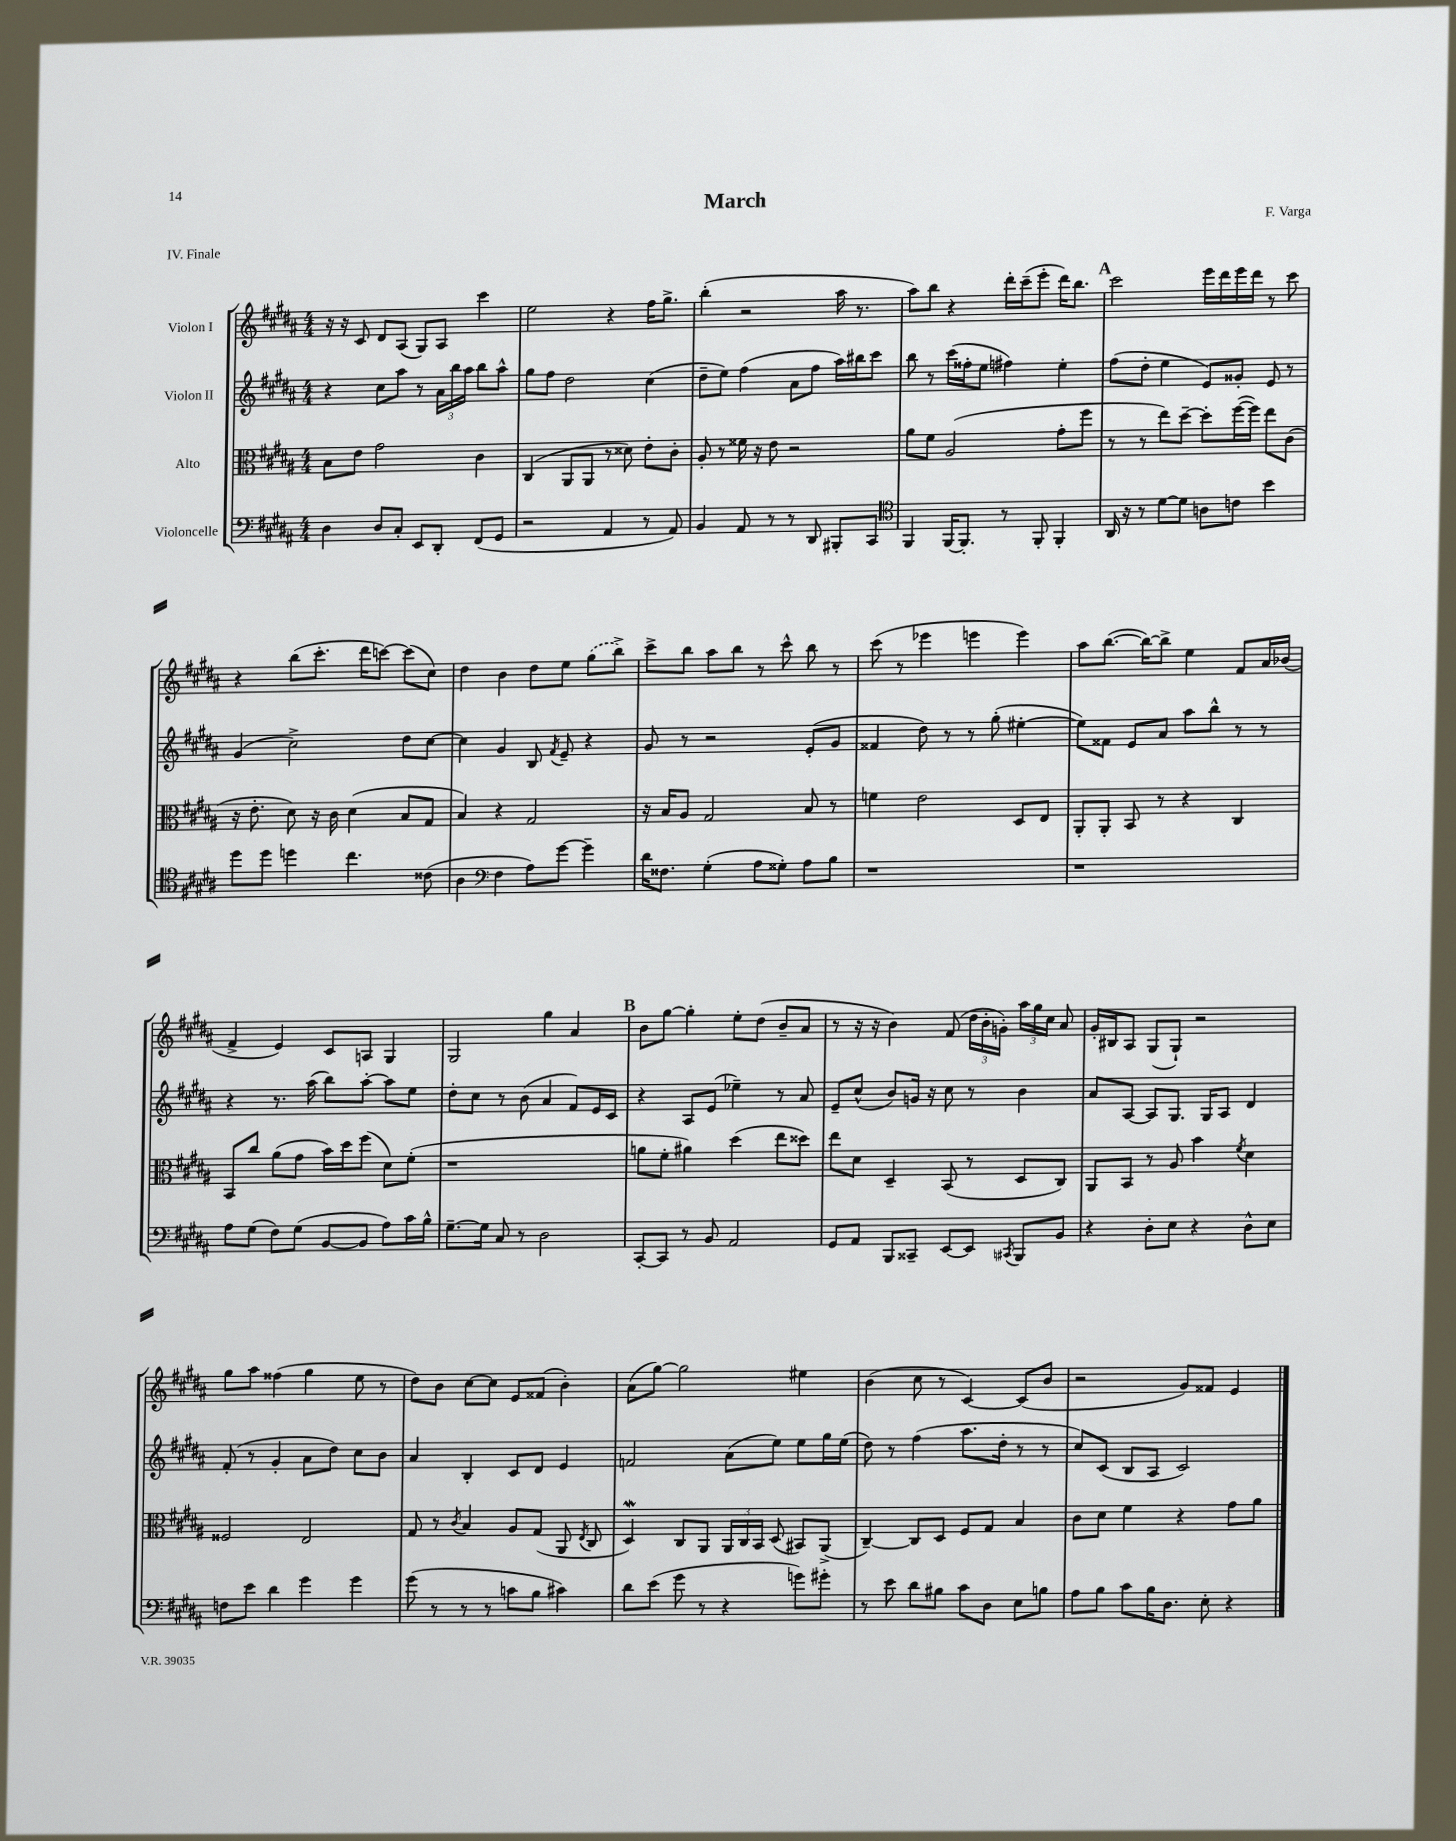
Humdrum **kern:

**kern	**kern	**kern	**kern
*staff4	*staff3	*staff2	*staff1
*clefF4	*clefC3	*clefG2	*clefG2
*k[f#c#g#d#a#]	*k[f#c#g#d#a#]	*k[f#c#g#d#a#]	*k[f#c#g#d#a#]
*M4/4	*M4/4	*M4/4	*M4/4
4D#	8B	4r	16r
.	.	.	16r
.	8e	.	8c#
8D#	2g#	8cc#	8d#
8C#'	.	8aa#	(8A#
8EE	.	8r	8G#)
8DD#'	.	24a#	8A#
.	.	24bb	.
.	.	24aa#	.
(8FF#	4c#	8bb	4ccc#
8GG#	.	8aa#^^	.
=	=	=	=
2r	(4C#	8gg#	2ee
.	.	8ff#	.
.	8AA#	2dd#	.
.	8AA#	.	.
4AA#	8r	.	4r
.	8d##)	.	.
8r	8e'	(4cc#	16ff#
.	.	.	8.gg#^
8AA#)	8c#'	.	.
=	=	=	=
4BB	8A#'	8dd#~	(4bb'
.	8r	8ee)	.
8AA#	16f##	(4ff#	2r
.	16r	.	.
8r	8e	.	.
8r	2r	8a#	.
8DD#	.	8ff#	.
8BBB#'	.	16aa#)	16aa#
.	.	16bb#	8.r
8CC#	.	8ccc#	.
=	=	=	=
*clefC4	*	*	*
4FF#	8a#	8bb	8aa#)
.	8f#	8r	8bb
[16FF#	(2A#	(16ccc#	4r
8.FF#']	.	16ff##'	.
.	.	8ee	.
8r	.	4ff#)	16ddd#'
.	.	.	(16ccc#~
8FF#'	.	.	8eee'
4FF#'	8g#'	4ee'	16ddd#)
.	.	.	8.bb
.	8ff#	.	.
=	=	=	=
16AA#	8r	(8ff#	2ccc#
16r	.	.	.
8r	8r	8dd#'	.
[8d#	8ee)	4ee	.
8d#]	[8dd#~	.	.
8A	8dd#']	8e)	16eee
.	.	.	16ddd#
8c	([16ff#	8g##'	16eee
.	16ff#])	.	16ddd#
4b	8ee	8e	8r
.	(8c#	8r	8ccc#
=	=	=	=
8dd#	16r	(4g#	4r
.	8.e'	.	.
8dd#	.	.	.
4dd	8d#)	2cc#^)	(8bb
.	16r	.	8.ccc#'
.	16c#	.	.
4.cc#	(4d#	.	.
.	.	.	16ddd#
.	.	.	[8ccc)
.	8B	8dd#	(8ccc]
(8c##	8G#	[8cc#	8cc#)
=	=	=	=
4A#	4B)	4cc#]	4dd#
*clefF4	*	*	*
4F#	4r	4g#	4b
8A#)	2G#	8B	8dd#
.	.	8qf#	.
[8g#	.	8e~	8ee
4g#~]	.	4r	(8gg#
.	.	.	8bb^)
=	=	=	=
16d#	16r	8g#	8ccc#^
8.F##	16B	.	.
.	8A#	8r	8bb
(4G#'	2G#	2r	8aa#
.	.	.	8bb
8A#	.	.	8r
8G##')	.	.	8ccc#^^
8A#	8B	(8e'	8bb
8B	8r	8g#	8r
=	=	=	=
1r	4f	4f##	(8ccc#
.	.	.	8r
.	2e	8dd#)	4eee-
.	.	8r	.
.	.	8r	4eee
.	.	(8gg#'	.
.	8D#	[4ee#'	4eee)
.	8E	.	.
=	=	=	=
1r	8AA#'	8ee#])	8aa#
.	8AA#'	8f##	([8.bb
.	8BB	8e	.
.	.	.	16bb_)
.	8r	8a#	8bb^]
.	4r	8aa#	4ee
.	.	8bb^^	.
.	4C#	8r	8f#
.	.	8r	16a#
.	.	.	(16b-
=	=	=	=
8A#	8BB	4r	4f#^
(8G#	8cc#	.	.
8F#)	(8a#	8.r	4e)
(8G#	8g#	.	.
.	.	(16aa#	.
[8BB	16b)	8bb)	8c#
.	16dd#	.	.
8BB]	(8ff#	[8aa#'	8A
8A#)	8d#)	8aa#]	4G#
16c#	(8f#'	8ee	.
16B^^	.	.	.
=	=	=	=
[8.G#~	1r	8dd#'	2G#
.	.	8cc#	.
16G#]	.	.	.
8C#	.	8r	.
8r	.	(8b	.
2D#	.	4a#	4gg#
.	.	8f#)	4a#
.	.	16e	.
.	.	16c#	.
=	=	=	=
[8CC#'	8a	4r	8b
8CC#]	8f#'	.	[8gg#
8r	4a#)	8A#	4gg#']
8BB	.	(8e	.
2AA#	(4dd#	4ee-~)	8ee'
.	.	.	(8dd#
.	8ee	8r	8b~
.	8dd##)	8a#	8a#
=	=	=	=
8GG#	8ee	8e~	8r
8AA#	8d#	(8cc#^^	16r
.	.	.	16r
8BBB	4D#~	8b)	4b)
8CC##~	.	16g	.
.	.	16r	.
[8EE	(8BB	8cc#	(8f#
8EE]	8r	8r	24dd#
.	.	.	24b'
.	.	.	24g')
8qCC#	.	.	.
8BBB	8D#	4b	24aa#
.	.	.	24gg#
.	.	.	24cc#
8BB	8C#)	.	8a#
=	=	=	=
4r	8AA#	8a#	16g#'
.	.	.	16B#
.	8BB	[8A#	8A#
8D#'	8r	8A#]	(8G#
8E	8A#	8.G#	8G#`)
4r	4b	.	2r
.	.	16G#	.
.	.	8A#	.
.	8qf#	.	.
8D#^^	4d#	4d#	.
8E	.	.	.
=	=	=	=
8F	2F##	(8f#'	8gg#
8e	.	8r	8aa#
4d#	.	4g#'	(4ff##
4g#	2E	8a#	4gg#
.	.	8dd#)	.
4g#	.	8cc#	8ee
.	.	8b	8r
=	=	=	=
(8g#	8G#	4a#	8dd#)
8r	8r	.	8b
.	8qc#	.	.
8r	4B	4B'	[8cc#
8r	.	.	8cc#]
8c	8A#	8c#	8e
8B	(8G#	8d#	(8f##
4c#)	8AA#	4e	4b')
.	8qE	.	.
.	8C#	.	.
=	=	=	=
8d#	4D#)	2f	(8a#
(8e	.	.	[8gg#)
8g#	8C#	.	2gg#]
8r	8AA#	.	.
4r	24AA#	(8a#	.
.	24C#	.	.
.	24BB	.	.
.	(8D#	8ee)	.
8g)	8BB#)	8ee	4ee#
8g#'	(8AA#^	16gg#	.
.	.	(16ee	.
=	=	=	=
8r	[4C#~)	8dd#)	(4b
8e	.	8r	.
8d#	8C#]	(4ff#	8cc#
8B#	8D#	.	8r
8c#	8F#	8.aa#	[4c#)
8D#	8G#	.	.
.	.	16dd#'	.
8E	4B	8r	(8c#]
8B	.	8r	8b
=	=	=	=
8A#	8c#	8cc#)	2r
8B	8d#	(8c#	.
8c#	4f#	8B	.
16B	.	8A#	.
8.D#	.	.	.
.	4r	2c#)	8g#)
8E'	.	.	8f##
4r	8g#	.	4e
.	8a#	.	.
==	==	==	==
*-	*-	*-	*-
